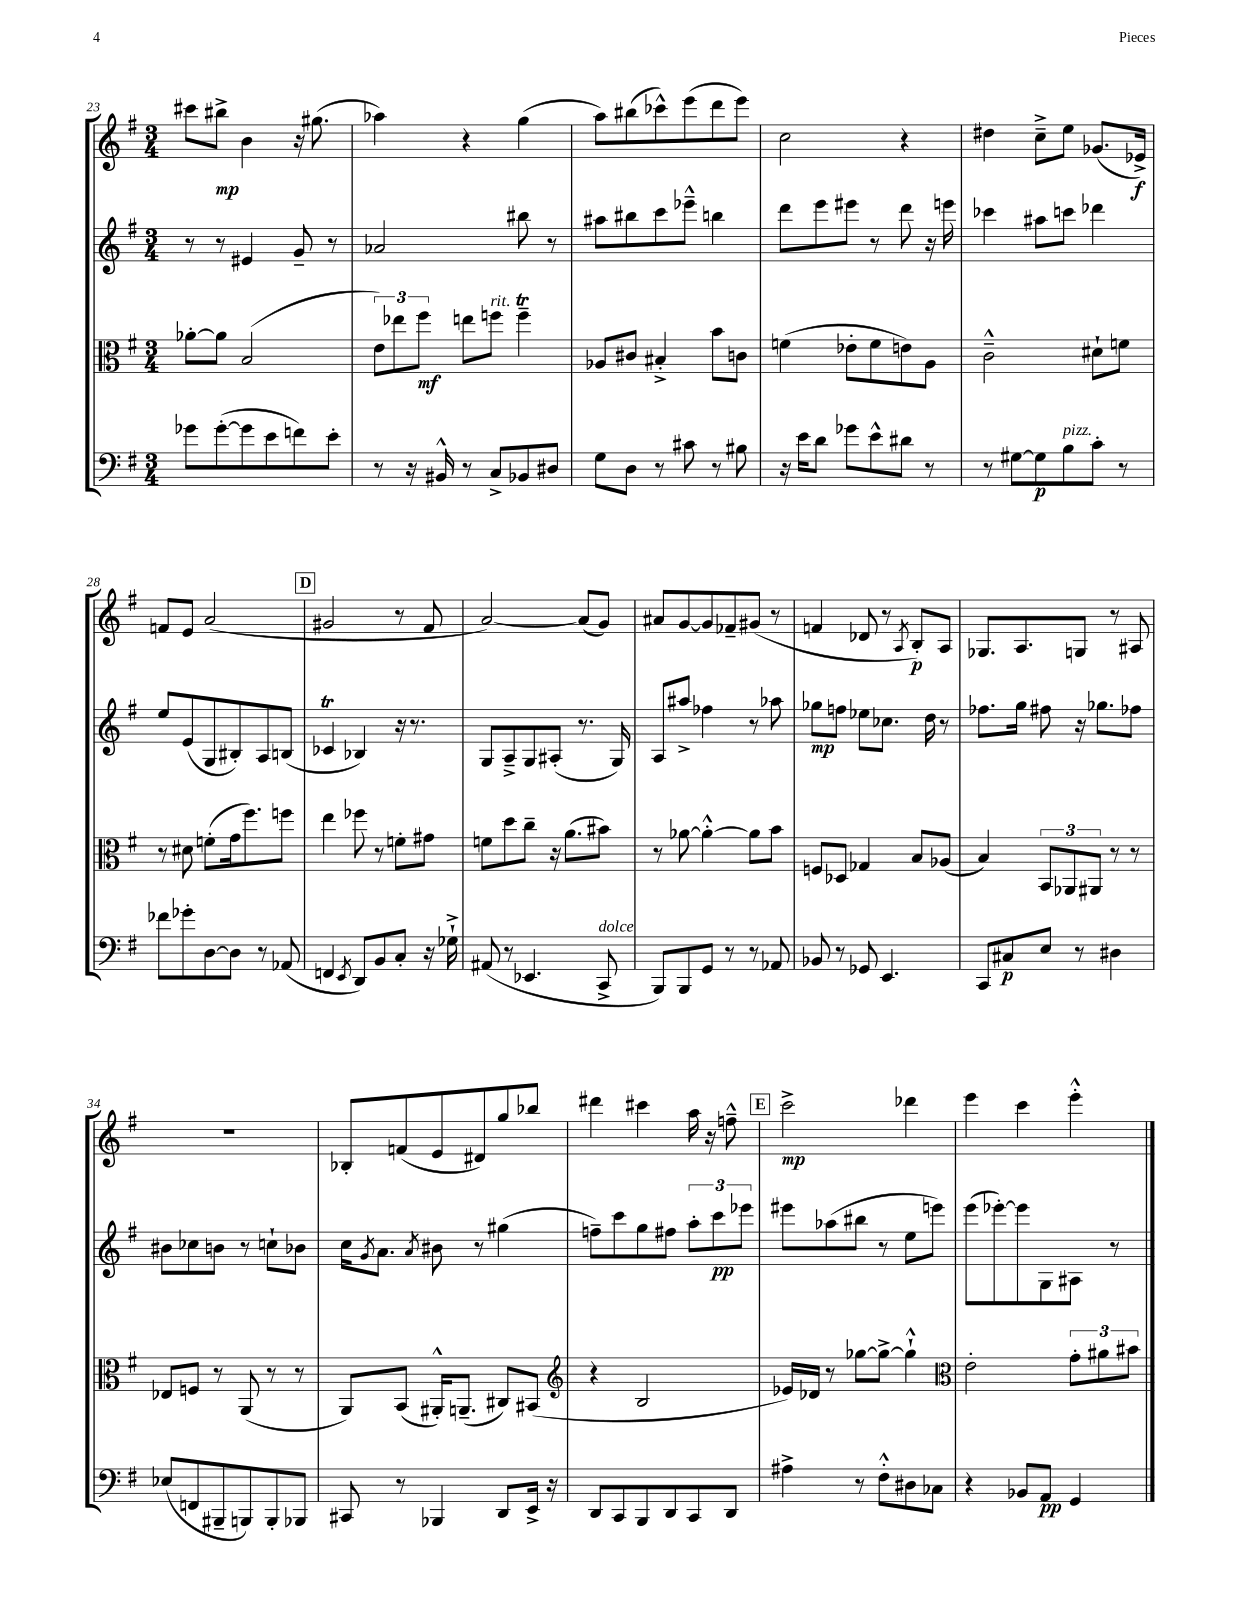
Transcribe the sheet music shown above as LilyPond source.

<<
\new StaffGroup <<
\new Staff = "s0" {
    \clef treble \key g \major \numericTimeSignature \time 3/4
    cis'''8 bis''8->\mp b'4 r16 gis''8.( |
    aes''4) r4 g''4( |
    a''8) bis''8( ces'''8-^) e'''8( d'''8 e'''8) |
    c''2 r4 |
    dis''4 c''8---> e''8 ges'8.( ees'16->\f) |
    f'8 e'8 a'2( |
    \mark \markup { \box "D" } gis'2 r8 fis'8 |
    a'2~) a'8( g'8) |
    ais'8 g'8~ g'8 fes'8-- gis'8( r8 |
    f'4 des'8 r8 \acciaccatura { a8 } b8-.\p) a8 |
    ges8. a8. g8 r8 ais8 |
    R2. |
    bes8-. f'8( e'8 dis'8) g''8 bes''8 |
    dis'''4 cis'''4 a''16 r16 f''8---^ |
    \mark \markup { \box "E" } c'''2->\mp des'''4 |
    e'''4 c'''4 e'''4-.-^ \bar "|." |
}
\new Staff = "s1" {
    \clef treble \key g \major \numericTimeSignature \time 3/4
    r8 r8 eis'4 g'8-- r8 |
    aes'2 bis''8 r8 |
    ais''8 bis''8 c'''8 ees'''8---^ b''4 |
    d'''8 e'''8 eis'''8 r8 d'''8 r16 e'''16 |
    ces'''4 ais''8 c'''8 des'''4 |
    e''8 e'8( g8 bis8-.) a8 b8( |
    \mark \markup { \box "D" } ces'4\trill bes4) r16 r8. |
    g8 a8---> g8 ais8-.( r8. g16) |
    a8 ais''8-> fes''4 r8 aes''8 |
    ges''8\mp f''8 ees''8 ces''8. d''16 r8 |
    fes''8. g''16 fis''8 r16 ges''8. fes''8 |
    bis'8 ces''8 b'8 r8 c''8-! bes'8 |
    c''16 \acciaccatura { g'8 } a'8. \acciaccatura { a'8 } bis'8 r8 gis''4( |
    f''8--) c'''8 g''8 fis''8 \tuplet 3/2 { a''8-. c'''8\pp ees'''8 } |
    \mark \markup { \box "E" } eis'''8 aes''8( bis''8 r8 e''8 e'''8) |
    e'''8( ees'''8~-.) ees'''8 g8 ais8 r8 \bar "|." |
}
\new Staff = "s2" {
    \clef alto \key g \major \numericTimeSignature \time 3/4
    aes'8~-. aes'8 b2( |
    \tuplet 3/2 { e'8) ees''8 fis''8\mf } e''8 f''8^\markup { \italic "rit." } f''4--\trill |
    aes8 cis'8 bis4-.-> b'8 c'8 |
    f'4( ees'8-. f'8 e'8) a8 |
    c'2---^ dis'8-! f'8 |
    r8 dis'8 f'8-.( g'16 fis''8.) f''8 |
    \mark \markup { \box "D" } e''4 fes''8 r8 f'8-. gis'8 |
    f'8 d''8 c''8-- r16 a'8.( bis'8) |
    r8 aes'8~ aes'4~-.-^ aes'8 b'8 |
    f8 des8 ges4 b8 aes8( |
    b4) \tuplet 3/2 { b,8 aes,8 ais,8 } r8 r8 |
    ees8 f8 r8 a,8( r8 r8 |
    a,8) b,8( ais,16-.-^) a,8.--( cis8) bis,8( |
    \clef treble r4 b2 |
    \mark \markup { \box "E" } ees'16) des'16 r8 ges''8~ ges''8~-> ges''4-!-^ |
    \clef alto e'2-. \tuplet 3/2 { g'8-. ais'8 bis'8 } \bar "|." |
}
\new Staff = "s3" {
    \clef bass \key g \major \numericTimeSignature \time 3/4
    ges'8 ges'8~-.( ges'8 e'8 f'8) e'8-. |
    r8 r16 bis,16-^ r8 c8-> bes,8 dis8 |
    g8 d8 r8 cis'8 r8 bis8 |
    r16 e'16 d'8 ges'8 e'8-^ dis'8 r8 |
    r8 gis8~ gis8\p b8^\markup { \italic "pizz." } c'8-. r8 |
    fes'8 ges'8-. d8~ d8 r8 aes,8( |
    \mark \markup { \box "D" } f,4 \acciaccatura { e,8 } d,8) b,8 c8-. r16 ges16-!-> |
    ais,8( r8 ees,4. c,8->^\markup { \italic "dolce" } |
    b,,8) b,,8 g,8 r8 r8 aes,8 |
    bes,8 r8 ges,8 e,4. |
    c,8 cis8\p e8 r8 dis4 |
    ees8( f,8 bis,,8-- b,,8) b,,8-. bes,,8 |
    cis,8 r8 bes,,4 d,8 e,16-> r16 |
    d,8 c,8 b,,8 d,8 c,8 d,8 |
    \mark \markup { \box "E" } ais4-> r8 fis8-.-^ dis8 ces8 |
    r4 bes,8 a,8\pp g,4 \bar "|." |
}
>>
>>
\layout { \context { \Score currentBarNumber = #23 } }
